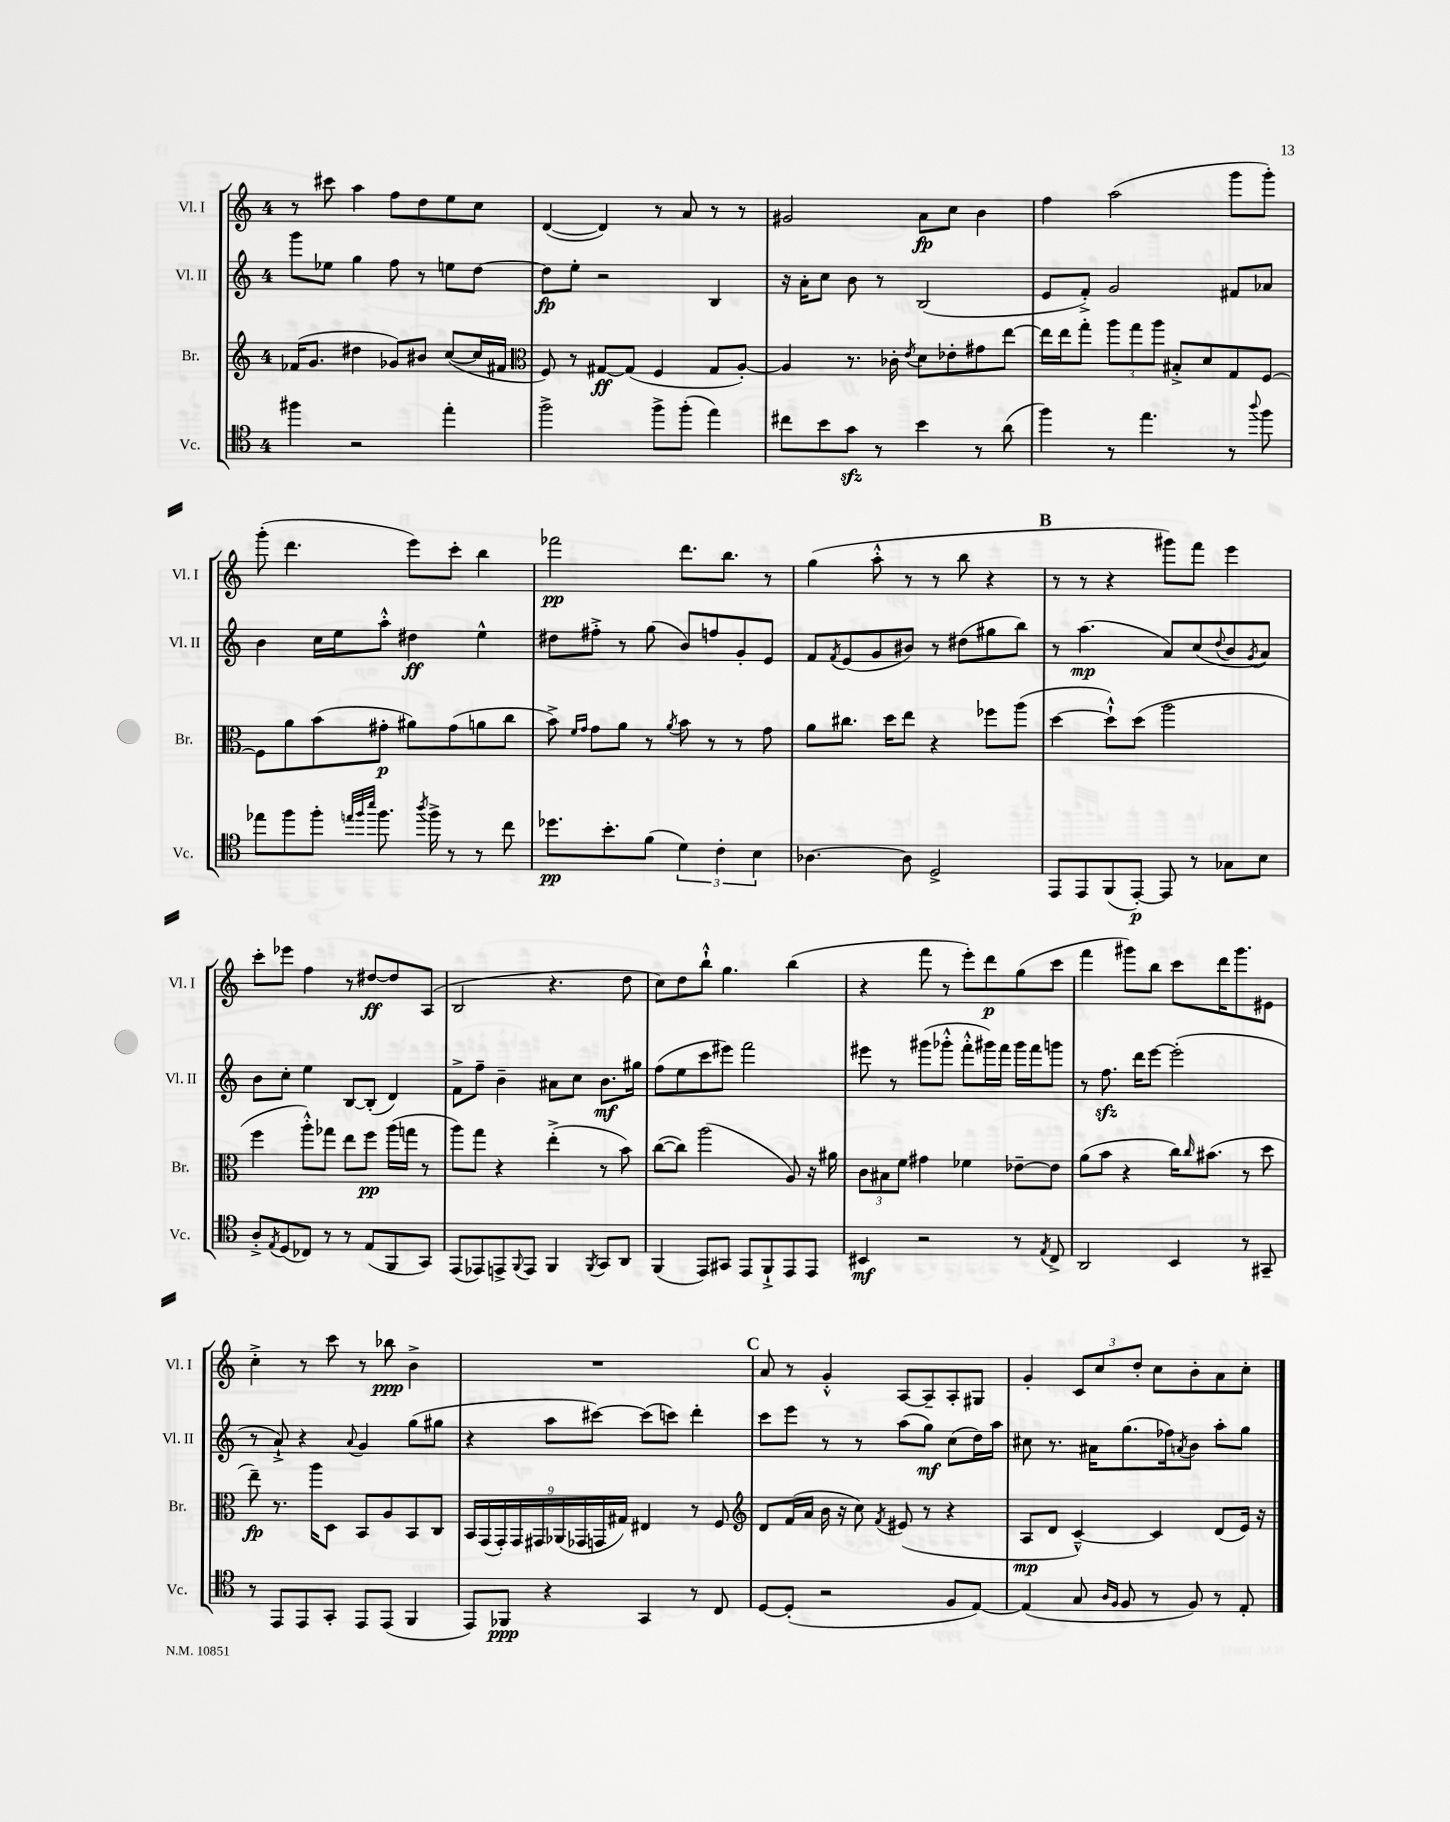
<<
\new StaffGroup <<
\new Staff = "s0" \with { instrumentName = "Vl. I" shortInstrumentName = "Vl. I" } {
    \clef treble \key c \major \once \override Staff.TimeSignature.style = #'single-digit \time 4/4
    r8 cis'''8 a''4 f''8 d''8 e''8 c''8 |
    d'4~( d'4) r8 a'8 r8 r8 |
    gis'2 a'8\fp c''8 b'4 |
    f''4 a''2( g'''8 g'''8-.) |
    g'''8-.( d'''4. e'''8) c'''8-. b''4 |
    fes'''2\pp d'''8. b''8. r8 |
    g''4( a''8-.-^ r8 r8 b''8 r4 |
    \mark \markup { \bold "B" } r8 r8 r4 gis'''8) f'''8 e'''4 |
    c'''8-. ees'''8 f''4 r8 dis''8~\ff dis''8 a8( |
    b2 r4. d''8 |
    c''8) d''8 b''8-!-^ g''4. b''4( |
    r4 f'''8 r8 e'''8-.) d'''8\p g''8( c'''8 |
    f'''4 gis'''8) b''8 c'''8 d'''16 gis'''8. eis'8 |
    c''4-.-> r8 c'''8 r8 bes''8\ppp b'4-> |
    R1 |
    \mark \markup { \bold "C" } a'8 r8 g'4-.-^ a8~ a8-- a8-. gis8 |
    g'4-. \tuplet 3/2 { c'8 c''8 d''8-. } c''8 b'8-. a'8 c''8-. \bar "|." |
}
\new Staff = "s1" \with { instrumentName = "Vl. II" shortInstrumentName = "Vl. II" } {
    \clef treble \key c \major \once \override Staff.TimeSignature.style = #'single-digit \time 4/4
    g'''8 ees''8 g''4 f''8 r8 e''8 d''8~ |
    d''8\fp e''8-. r2 b4 |
    r16 a'16-. c''8 b'8 r8 b2( |
    e'8 f'8-.->) g'2 fis'8 aes'8 |
    b'4 c''16 e''16 a''8-.-^ dis''4\ff e''4-^ |
    dis''8 fis''8-.-> r8 g''8( b'8) f''8 g'8-. e'8 |
    f'8 \acciaccatura { f'8 } e'8( g'8 bis'8) r8 dis''8( gis''8 b''8) |
    \mark \markup { \bold "B" } r8 a''4.\mp( a'8) c''8( \appoggiatura { d''8 } b'8 \acciaccatura { g'8 } a'8) |
    b'8 c''8-. e''4 b8~ b8-.( d'4) |
    f'8-> f''8-- b'4-- ais'8 c''8 b'8.\mf gis''16 |
    f''8( e''8 c'''8 eis'''8) f'''2 |
    eis'''8 r8 gis'''8( ges'''8-.-^ f'''8-.-^ gis'''16) f'''16 gis'''16 f'''16 g'''8 |
    r8 f''8.\sfz d'''16 e'''8~ e'''2-.( |
    r8 a'8-!->) r4 \appoggiatura { a'8 } g'4 g''8( gis''8 |
    r4 a''8 cis'''8~) cis'''8( c'''8) d'''4-. |
    \mark \markup { \bold "C" } c'''8 e'''8 r8 r8 a''8( g''8\mf) c''8( d''16) a''16 |
    cis''8 r8. ais'16 g''8.( fes''16) \acciaccatura { a'8 } b'8 a''8-. g''8 \bar "|." |
}
\new Staff = "s2" \with { instrumentName = "Br." shortInstrumentName = "Br." } {
    \clef treble \key c \major \once \override Staff.TimeSignature.style = #'single-digit \time 4/4
    fes'16( g'8. dis''4 ges'8) bis'8 c''8~( c''16 fis'16 |
    \clef alto f8) r8 gis8~\ff gis8( f4 gis8 a8~-.) |
    a4 r8. ces'16-. \acciaccatura { e'8 } d'8 ees'8-. gis'8 e''8~ |
    e''16 e''16 g''8-. \tuplet 3/2 { a''8 g''8 a''8 } bis8-.-> d'8 g8 f8~ |
    f8 a'8 b'8( gis'8-.\p ais'8) gis'8( a'8 c''8 |
    b'8->) \grace { f'16 g'16 } g'8 a'8 r8 \acciaccatura { a'8 } b'8 r8 r8 g'8 |
    a'8 cis''8. d''16 e''8 r4 fes''8 a''8( |
    \mark \markup { \bold "B" } d''4~ d''8-!-^) d''8( a''2 |
    f''4 a''8-.-^) ges''8 e''8 f''8\pp a''16( g''16 r8 |
    a''8) g''8 r4 e''4-.->( r8 b'8) |
    c''8~( c''8) a''2( a8) r16 ais'16 |
    \tuplet 3/2 { c'8 bis8 f'8 } gis'4 fes'4 ees'8~-- ees'8 |
    a'8( b'8 r4 c''16) \grace { c''16 } bis'8.( r8 d''8 |
    e''8--\fp) r8. a''16 d8 b,8 a8 b,8 c8 |
    \tuplet 9/8 { b,16 g,16( g,16-.) g,16 gis,16 aes,16( ges,16 g,16 gis16) } eis4 r8 f8 |
    \mark \markup { \bold "C" } \clef treble d'8 f'16( a'16 b'16 r16 c''8) \acciaccatura { f'8 } eis'8( r8 r4 |
    a8\mp d'8 c'4~---^) c'4 d'8( e'16) r16 \bar "|." |
}
\new Staff = "s3" \with { instrumentName = "Vc." shortInstrumentName = "Vc." } {
    \clef tenor \key c \major \once \override Staff.TimeSignature.style = #'single-digit \time 4/4
    fis''4 r2 e''4-. |
    f''2-> f''8-> f''8-.( e''4) |
    cis''8 b'8 g'8\sfz r8 b'4 r8 a'8( |
    f''4) r8 e''4. r8 \appoggiatura { a''8 } f''8 |
    ees''8 f''8 f''8-. \grace { e''32 f''32 b''32 } f''8. \acciaccatura { a''8 } f''16-> r8 r8 c''8 |
    des''8.\pp b'8.-. f'8( \tuplet 3/2 { d'4) c'4-. b4 } |
    aes4.~ aes8 d2-> |
    \mark \markup { \bold "B" } e,8 e,8 f,8( e,8~-.\p) e,8 r8 ges8 b8 |
    a8-.-> \acciaccatura { e8 } d8( ces8) r8 r8 e8( f,8 g,8) |
    e,8( ees,8) e,8-> \appoggiatura { f,8 } e,8 f,4 \acciaccatura { f,8 } g,8 a,8 |
    f,4( e,8) gis,8 e,8 f,8-!-> e,8 e,8 |
    bis,4\mf r2 r8 \acciaccatura { e8 } c8-> |
    a,2 b,4 r8 gis,8-- |
    r8 e,8 e,8 g,8-. e,8 e,8( f,4 |
    e,8) fes,8\ppp r4 g,4 r8 c8 |
    \mark \markup { \bold "C" } d8~ d8-.( r2 f8 e8~) |
    e4( g8 \grace { a16 f16 } f8 r8 f8) r8 e8-. \bar "|." |
}
>>
>>
\layout { \context { \Score \remove "Bar_number_engraver" } }
